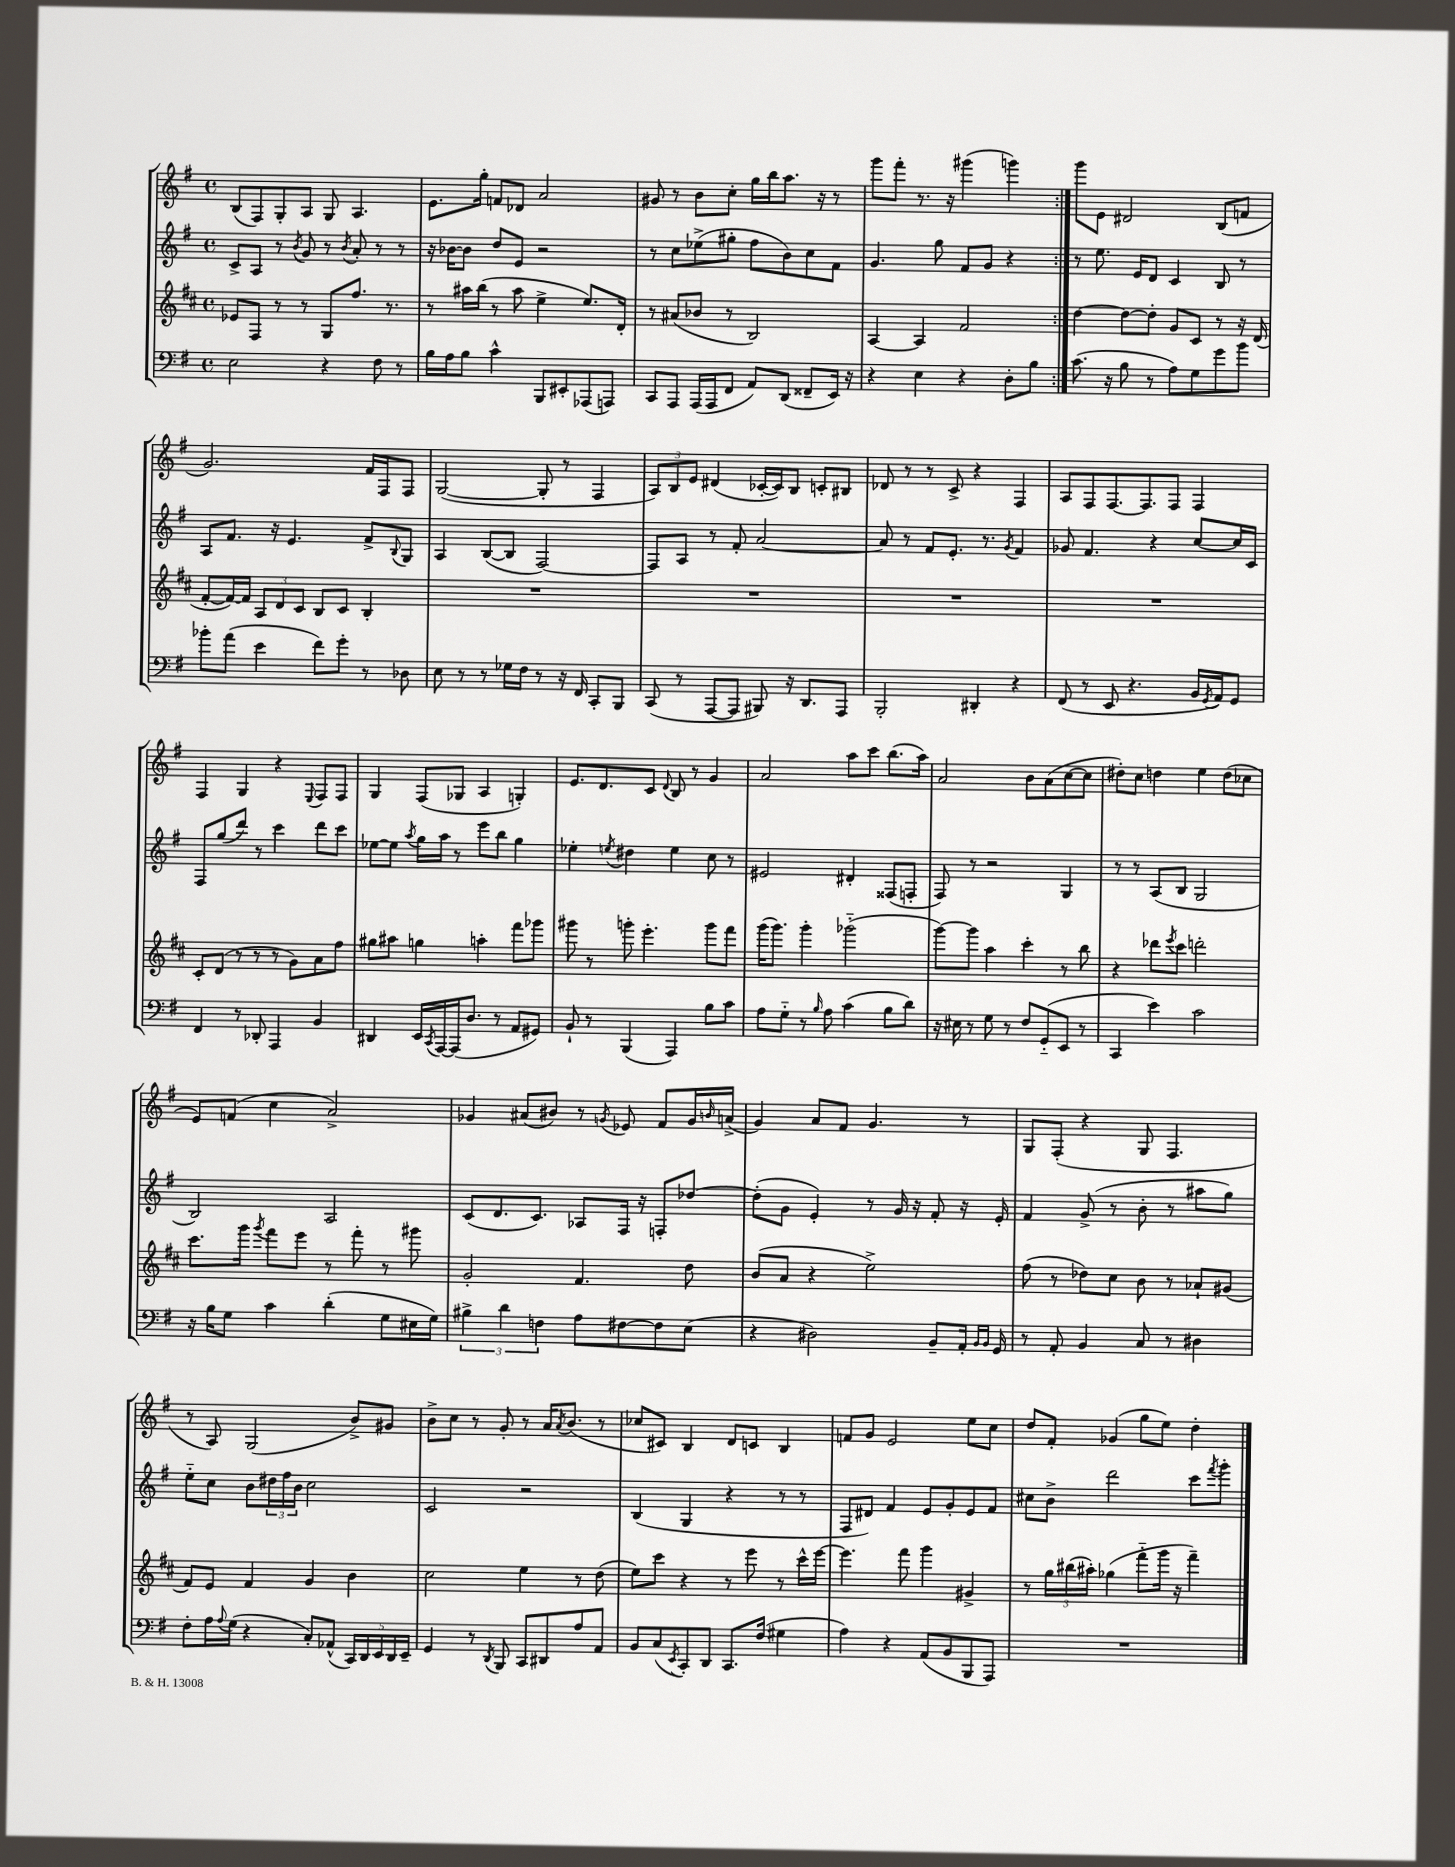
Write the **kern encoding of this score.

**kern	**kern	**kern	**kern
*staff4	*staff3	*staff2	*staff1
*clefF4	*clefG2	*clefG2	*clefG2
*k[f#]	*k[f#c#]	*k[f#]	*k[f#]
*M4/4	*M4/4	*M4/4	*M4/4
*met(c)	*met(c)	*met(c)	*met(c)
2E	8e-	8c^	(8B
.	8F#	8A	8F#)
.	8r	8r	8G'
.	.	8qb	.
.	8r	8g	8A
4r	8G	8r	8G
.	.	8qb	.
.	8.ff#	8a'	4.A
8F#	.	8r	.
.	8.r	.	.
8r	.	8r	.
=	=	=	=
16B	8r	16r	8.e
16A	.	[16b-	.
8B	16aa#	8b-]	.
.	(16bb	.	16gg'
4c^^	8r	8dd	8f
.	8aa#	8e	8d-
8BBB	4ee^	2r	2a
8EE#'	.	.	.
(8AAA-	8.ee)	.	.
8AAA)	.	.	.
.	16d'	.	.
=	=	=	=
8CC	8r	8r	8g#
8AAA	(8a#	8cc	8r
(16AAA	8b-	(8ee-^	8b
16AAA	.	.	.
8FF#	8r	8gg#'	8cc'
8AA)	2B)	8ff#	16gg
.	.	.	16bb
(8DD	.	8b)	8.aa
8FF##~	.	8cc	.
.	.	.	16r
16EE)	.	8f#	8r
16r	.	.	.
=	=	=	=
4r	[4A	4.g	8ggg
.	.	.	8fff#'
4E	4A]	.	8.r
.	.	8gg	.
.	.	.	16r
4r	2f#	8f#	(4ggg#
.	.	8g	.
8D'	.	4r	4ggg)
8B	.	.	.
=:|!	=:|!	=:|!	=:|!
(8.c	[4dd	8r	8ggg
.	.	8.ee	8e
16r	.	.	.
8B	8dd_	.	2d#
.	.	16e	.
8r	8dd']	8d	.
8A)	8g	4c	.
8G	8c#	.	.
8g	8r	8B	(8B
8b	16r	8r	8f
.	(16d	.	.
=	=	=	=
8b-'	[8f#'	8A	2.g)
(8a	16f#_)	8.f#	.
.	16f#]	.	.
4e	12A	.	.
.	.	16r	.
.	12d	.	.
.	.	4.e	.
.	12c#	.	.
8f#)	8B	.	.
8g'	8c#	.	.
8r	4B'	8f#^	16f#
.	.	.	16F#
.	.	8qqB	.
8D-	.	8G	8F#
=	=	=	=
8E	1r	4A	([2G
8r	.	.	.
8r	.	([8B	.
16G-	.	8B]	.
16F#	.	.	.
8r	.	[2F#)	8G']
16r	.	.	8r
16FF#	.	.	.
8CC'	.	.	4F#
8BBB	.	.	.
=	=	=	=
(8CC	1r	8F#]	12A)
.	.	.	12B
8r	.	8A	.
.	.	.	12e
[8AAA	.	8r	(4d#
8AAA]	.	8f#'	.
8BBB#)	.	[2a	[16c-'
.	.	.	16c-])
16r	.	.	8B
8.DD	.	.	.
.	.	.	8c'
8AAA	.	.	8B#
=	=	=	=
2BBB'	1r	8a]	8d-
.	.	8r	8r
.	.	8f#	8r
.	.	8.e'	8c^
4DD#'	.	.	4r
.	.	8.r	.
.	.	8qg	.
4r	.	4f#	4F#
=	=	=	=
(8FF#	1r	8g-	8A
8r	.	4.f#	8F#
8EE	.	.	[8.F#
4.r	.	.	.
.	.	.	8.F#]
.	.	4r	.
.	.	.	8F#
16BB	.	[8cc	4F#
8qGG	.	.	.
16AA)	.	.	.
8GG	.	16cc]	.
.	.	16c	.
=	=	=	=
4FF#	8c#'	8F#	4F#
.	(8d	(8gg	.
8r	8r	8ddd)	4G
8DD-'	8r	8r	.
4AAA	8r	4ccc	4r
.	8g)	.	.
.	.	.	8qqE
4BB	8a	8ddd	8F#
.	8ff#	8ccc	8F#
=	=	=	=
4DD#	8gg#	[8ee-	4G
.	8aa#	8ee-]	.
.	.	8qaa	.
16EE	4gg	16gg	(8F#
8qCC	.	.	.
[16AAA	.	16aa	.
(16AAA]	.	8r	8G-
8.D	.	.	.
.	4aa'	8eee	4A
8r	.	8bb	.
8AA	8fff#	4gg	4G')
8GG#)	8ggg-	.	.
=	=	=	=
8BB`	8ggg#	4ee-'	8.e
8r	8r	.	.
.	.	.	8.d
.	.	8qee	.
(4BBB	8ggg'	4dd#	.
.	4.eee'	.	8c
.	.	.	8qqd
4AAA)	.	4ee	8B
.	.	.	8r
8B	8ggg	8cc	4g
8c	8fff#	8r	.
=	=	=	=
8A	(16ggg	2e#	2a
.	8.ggg)	.	.
8G'~	.	.	.
8r	4ggg'	.	.
16qqB	.	.	.
8A	.	.	.
(4c	(2ggg-'~	4d#'	8aa
.	.	.	8ccc
8B	.	(8F##	(8.bb
8d)	.	8F'	.
.	.	.	16aa)
=	=	=	=
16r	[8ggg)	8F#)	2a
16E#	.	.	.
8r	8ggg]	8r	.
8G	4aa	2r	.
8r	.	.	.
8F#	4ccc#'	.	8b
(8GG'~	.	.	(8a
8EE	8r	4G	[8cc
8r	8bb	.	8cc]
=	=	=	=
4CC	4r	8r	8dd#')
.	.	8r	8cc
4e)	8ddd-	(8A	4dd
.	8qeee	.	.
.	8ccc#	8B	.
2c	2ddd'	2G	4ee
.	.	.	(8dd
.	.	.	8cc-
=	=	=	=
16r	8.ccc#	2B)	8e)
16B	.	.	.
8G	.	.	(8f
.	16ggg	.	.
.	8qggg	.	.
4c	8fff#	.	4cc
.	8eee	.	.
(4d'	8r	2A	2a^)
.	8fff#'	.	.
8G	8r	.	.
16E#	8ggg#	.	.
16G)	.	.	.
=	=	=	=
6B#^	2g'	(8c	4g-
.	.	8.d	.
6d	.	.	.
.	.	.	(8a#
.	.	8.c)	.
6F	.	.	.
.	.	.	8b#)
8A	4.f#	8A-	8r
.	.	.	8qg
[8F#	.	16F#	8e-
.	.	16r	.
8F#]	.	8F'	8f#
(8E	8dd	[8dd-	16g
.	.	.	16qqb
.	.	.	(16a^
=	=	=	=
4r	(8b	(8dd-']	4g)
.	8a	8g	.
2D#)	4r	4e')	8a
.	.	.	8f#
.	2ee^)	8r	4.g
.	.	16g	.
.	.	16r	.
8BB~	.	8f#'	.
16AA'	.	16r	8r
16qqBB	.	.	.
16qqBB	.	.	.
16GG	.	16e'	.
=	=	=	=
8r	(8ff#	4f#	8G
8AA'	8r	.	(8F#'
4BB	8dd-)	(8g^	4r
.	8cc#	8r	.
8C	8b	8b'	8G
8r	8r	8r	4.F#
4D#	8a-`	8aa#	.
.	(8g#	8gg)	.
=	=	=	=
8F#'	8f#)	8ee'~	8r
16A	8e	8cc	8A)
8qqA	.	.	.
(16G	.	.	.
4r	4f#	8b	(2G
.	.	24dd#	.
.	.	24ff#	.
.	.	24b	.
8C')	4g	2cc	.
(8AA-^^	.	.	.
20CC)	4b	.	8b^)
20DD	.	.	.
20EE	.	.	.
.	.	.	8g#
20DD	.	.	.
20EE~	.	.	.
=	=	=	=
4GG	2cc#	2c	8b^
.	.	.	8cc
8r	.	.	8r
8qDD	.	.	.
8BBB	.	.	8g'
8CC	4ee	2r	8r
8DD#	.	.	16a
.	.	.	8qa
.	.	.	(8.b
8A	8r	.	.
8AA	(8dd	.	8r
=	=	=	=
8BB	8ee)	(4B	8cc-
(8C	8ccc#	.	8c#)
8qEE	.	.	.
8CC')	4r	4G	4B
8DD	.	.	.
8.CC	8r	4r	8d
.	8eee	.	8c
(16F#	.	.	.
4G#	8r	8r	4B
.	16ccc#^^	8r	.
.	[16eee	.	.
=	=	=	=
4A)	4.eee]	8F#	8f
.	.	8d#)	8g
4r	.	4f#	2e
.	8fff#	.	.
(8AA	4ggg	8e	.
8BB	.	8g'	.
8BBB	4g#^	8e	8ee
8AAA)	.	8f#	8cc
=	=	=	=
1r	8r	8cc#	8dd
.	24gg	8b^	8f#'
.	(24bb#	.	.
.	24aa#')	.	.
.	(4gg-	2ddd	(4g-
.	8fff#'~	.	8gg
.	16ggg	.	8ee)
.	16r	.	.
.	4fff#~)	8ccc	4dd'
.	.	8qfff#	.
.	.	8ggg'	.
==	==	==	==
*-	*-	*-	*-
